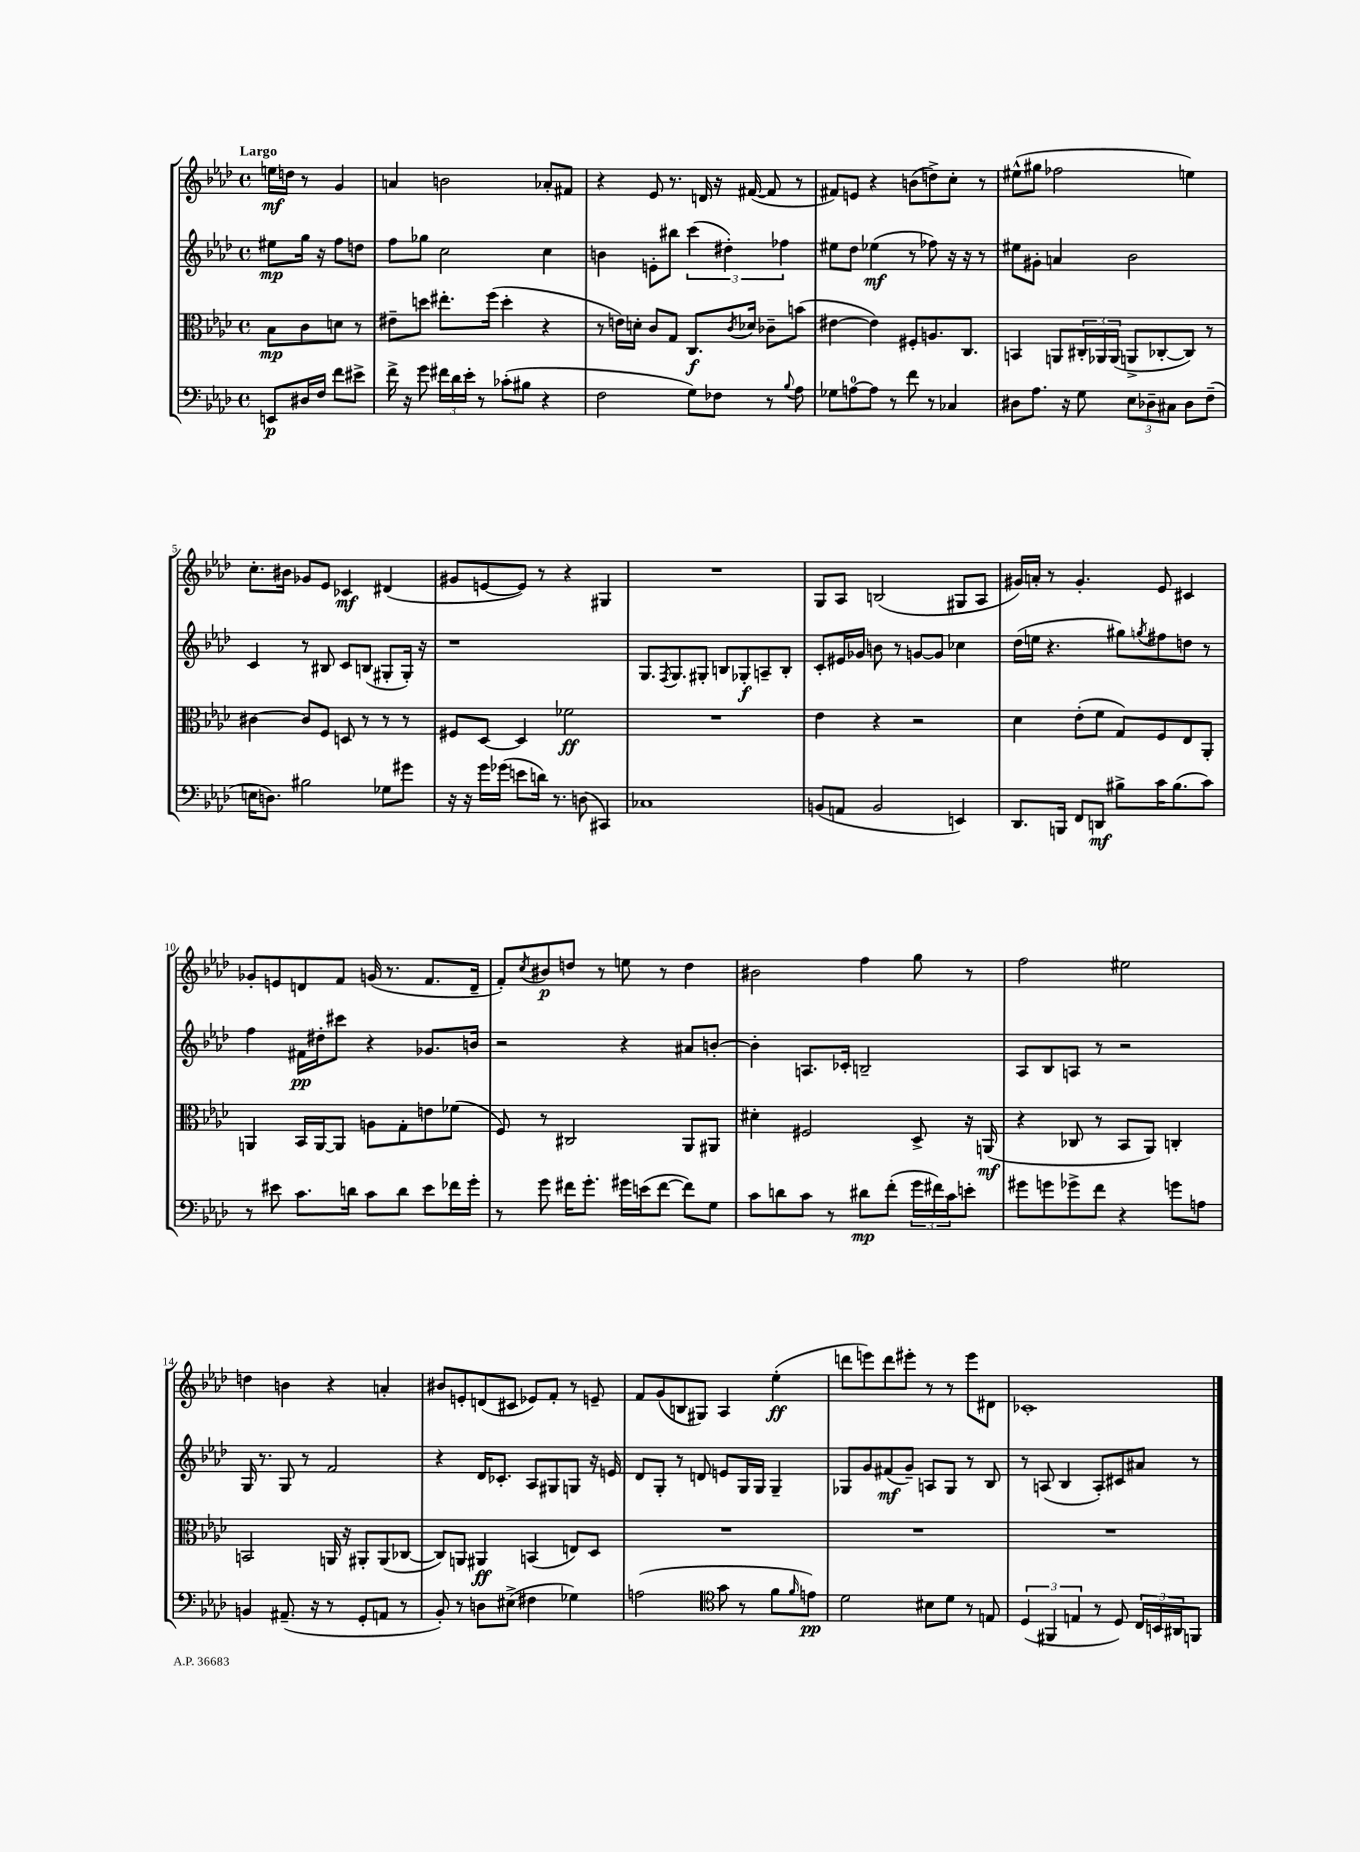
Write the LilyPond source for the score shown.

<<
\new StaffGroup <<
\new Staff = "s0" {
    \clef treble \key aes \major \defaultTimeSignature \time 4/4 \partial 2 \tempo "Largo"
    e''16\mf d''16 r8 g'4 |
    a'4 b'2 aes'8-. fis'8 |
    r4 ees'8 r8. d'16 r16 fis'16~( fis'8 r8 |
    fis'8) e'8 r4 b'8( d''8->) c''8-. r8 |
    eis''8-^( gis''8 fes''2 e''4) |
    c''8.-. bis'16 ges'8 ees'8 ces'4\mf dis'4( |
    gis'8 e'8~ e'8) r8 r4 gis4 |
    R1 |
    g8 aes8 b2( gis8 aes8 |
    gis'16) a'16-. r8 gis'4.-. ees'8 cis'4 |
    ges'8-. e'8 d'8 f'8 g'16( r8. f'8. d'16-- |
    f'8-.) \acciaccatura { c''8 } bis'8\p d''8 r8 e''8 r8 d''4 |
    bis'2 f''4 g''8 r8 |
    f''2 eis''2 |
    d''4 b'4 r4 a'4-. |
    bis'8 e'8-. d'8( cis'8 ees'8) f'8-. r8 e'8-- |
    f'8 g'8( b8 gis8) aes4 ees''4-.\ff( |
    d'''8 e'''8) d'''8 eis'''8-. r8 r8 eis'''8 dis'8 |
    ces'1-. \bar "|." |
}
\new Staff = "s1" {
    \clef treble \key aes \major \defaultTimeSignature \time 4/4 \partial 2
    eis''8\mp g''16 r16 f''8 d''8 |
    f''8 ges''8 c''2 c''4 |
    b'4 e'8-. bis''8 \tuplet 3/2 { c'''4( dis''4-.) fes''4 } |
    eis''8 des''8 ees''4\mf( r8 fes''8) r16 r16 r8 |
    eis''8 gis'8-. a'4 bes'2 |
    c'4 r8 bis8 c'8 b8( gis8-. gis16-.) r16 |
    r1 |
    g8. \acciaccatura { f8 } g8. gis8-. b8 ges8-.\f a8-- b8-. |
    c'8-. eis'16 ges'16 b'8 r8 g'8~ g'8 ces''4 |
    des''16( e''16 r4. gis''8) \acciaccatura { g''8 } fis''8 d''8 r8 |
    f''4 fis'16\pp dis''16-. cis'''8 r4 ges'8. b'16 |
    r2 r4 ais'8 b'8~-. |
    b'4-. a8. ces'16-. b2-- |
    aes8 bes8 a8 r8 r2 |
    g16 r8. g8 r8 f'2 |
    r4 des'16 ces'8.-. aes8 gis8 g8 r16 e'16 |
    des'8 g8-. r8 d'8 e'8 g16 g16 g4-- |
    ges8 g'8 fis'8\mf( g'8--) a8 ges8 r8 bes8 |
    r8 a8( bes4 a8-.) cis'8 ais'8 r8 \bar "|." |
}
\new Staff = "s2" {
    \clef alto \key aes \major \defaultTimeSignature \time 4/4 \partial 2
    bes8\mp c'8 d'8 r8 |
    eis'8-- d''8 eis''8.-. f''16( d''4-. r4 |
    r8 e'16) d'16-. c'8 g8 c8.\f \acciaccatura { c'8 } des'16 ces'8-- b'8( |
    eis'4~ eis'4) fis8-. a8. c8. |
    b,4 a,8 \tuplet 3/2 { cis16-. aes,16 aes,16( } a,8-> ces8~-. ces8) r8 |
    cis'4~ cis'8 f8 d8 r8 r8 r8 |
    fis8 des8~ des4 fes'2\ff |
    R1 |
    ees'4 r4 r2 |
    des'4 ees'8-.( f'8 g8) f8 ees8 aes,8-. |
    a,4 bes,16 a,16~ a,8 a8 g8-. e'8 fes'8( |
    f8) r8 cis2 aes,8 ais,8 |
    dis'4-. fis2 des8-> r16 a,16\mf( |
    r4 ces8 r8 bes,8 aes,8) c4-. |
    b,2 a,16 r16 ais,8-. ais,8( ces8~ |
    ces8) a,8 ais,4\ff b,4( e8) des8 |
    R1 |
    R1 |
    R1 \bar "|." |
}
\new Staff = "s3" {
    \clef bass \key aes \major \defaultTimeSignature \time 4/4 \partial 2
    e,8\p dis16 f16 f'8 eis'8-> |
    f'16-> r16 g'8 \tuplet 3/2 { fis'16 des'16 ees'16-. } r8 ces'8-.( bis8 r4 |
    f2 g8) fes8 r8 \appoggiatura { bes8 } aes8 |
    ges8 a8-0~ a8 r8 f'8 r8 ces4 |
    dis8 aes8. r16 g8 \tuplet 3/2 { ees8 des8-- cis8 } des8 f8--( |
    e16 d8.) bis2 ges8 gis'8 |
    r16 r16 g'16 ges'16( e'8 d'16) r8. d8( cis,4) |
    ces1 |
    b,8( a,8 b,2 e,4) |
    des,8. b,,16 f,8 d,8\mf bis8-> c'16 bis8.( c'8) |
    r8 eis'8 c'8. d'16 c'8 d'8 eis'8 fes'16 g'16-. |
    r8 g'8 fis'16 g'8.-. gis'16 e'16( fis'8~ fis'8) g8 |
    c'8 d'8 c'8 r8 dis'8\mp f'8-.( \tuplet 3/2 { g'16 fis'16) c'16 } e'8-. |
    gis'8 g'8 ges'8-> f'8 r4 g'8 a8 |
    b,4 ais,8.--( r16 r8 g,8-. a,8 r8 |
    bes,8-.) r8 d8 eis8->( fis4 ges4) |
    a2( \clef tenor g'8 r8 f'8 \grace { f'16 } e'8\pp) |
    des'2 bis8 des'8 r8 e8 |
    \tuplet 3/2 { des4( fis,4 e4 } r8 des8) \tuplet 3/2 { c16 b,16 ais,16 } f,8 \bar "|." |
}
>>
>>
